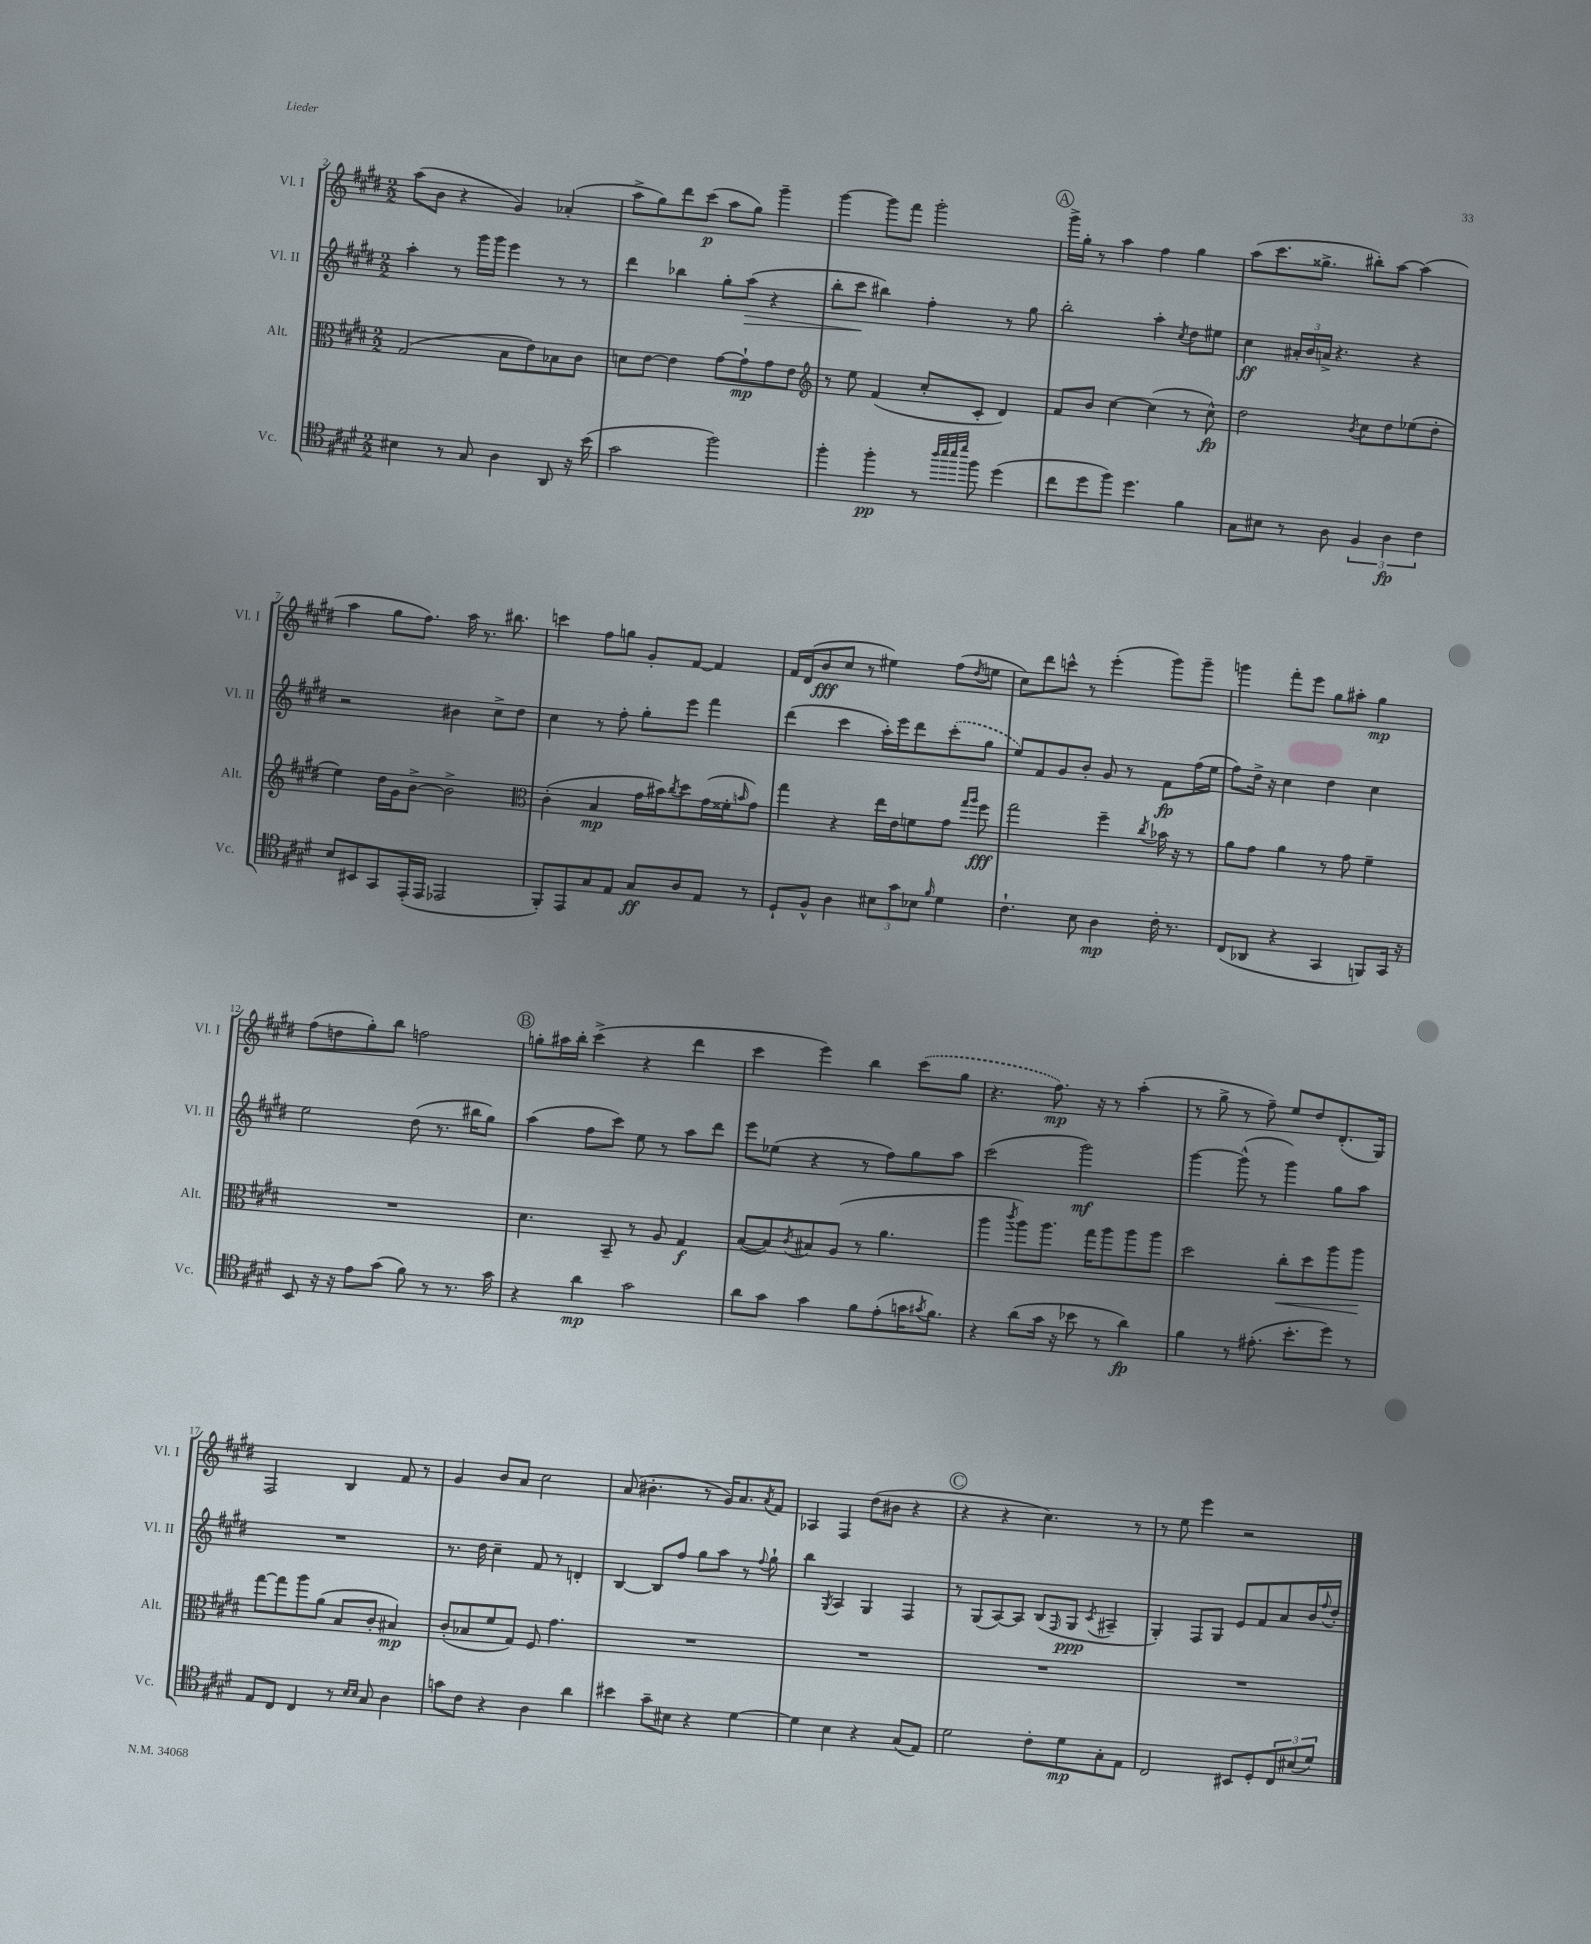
<<
\new StaffGroup <<
\new Staff = "s0" \with { instrumentName = "Vl. I" shortInstrumentName = "Vl. I" } {
    \clef treble \key e \major \numericTimeSignature \time 2/2
    a''8( b'8 r4 gis'4) aes'4-.( |
    a''8-> gis''8) dis'''8 cis'''8\p( a''8 gis''8) gis'''4-- |
    gis'''4~ gis'''8 fis'''8 gis'''2-. |
    \mark \markup { \circle "A" } gis'''16-> gis''16-. r8 a''4 fis''4 gis''4 |
    a''8( cis'''8. gisis''8.-> bis''8-.) a''8~ a''4( |
    a''4 gis''8 fis''8.) a''16 r8. bis''8. |
    c'''4 fis''8 g''8 gis'8-. fis'8~ fis'4 |
    fis'16 dis'16( b'8\fff cis''8 r8 eis''4) fis''8( \acciaccatura { dis''8 } e''8 |
    cis''8) dis'''8 c'''8-^ r8 e'''4-.( gis'''8) gis'''8-- |
    g'''4 fis'''8-. e'''8 gis''8 ais''8-. gis''4\mp |
    fis''8( d''8 gis''8-.) b''8 f''2 |
    \mark \markup { \circle "B" } g''8-. ais''16 b''16-. cis'''4->( r4 dis'''4 |
    cis'''4 e'''4) b''4 \once \slurDashed cis'''8( gis''8 |
    r4. fis''8.\mp) r16 r8 a''4-.( |
    r8 gis''8-> r8 fis''8--) e''8 dis''8 dis'8.-.( gis16) |
    fis2 b4 fis'8 r8 |
    gis'4 b'8 a'8 cis''2 |
    a'8( bis'4.-. r8 gis'16) a'8. \acciaccatura { a'8 } fis'8 |
    aes4 fis4 dis''8( bis'8 r4 |
    \mark \markup { \circle "C" } r4 r4 cis''4.) r8 |
    r8 e''8 e'''4 r2 \bar "|." |
}
\new Staff = "s1" \with { instrumentName = "Vl. II" shortInstrumentName = "Vl. II" } {
    \clef treble \key e \major \numericTimeSignature \time 2/2
    a''4-. r8 gis'''16 gis'''16 e'''4 r8 r8 |
    dis'''4 bes''4 gis''8-. a''8\>( r4 |
    b''8-. cis'''8\! bis''4) fis''4-. r8 gis''8 |
    \mark \markup { \circle "A" } b''2-. a''4-. \acciaccatura { cis''8 } dis''8 eis''8 |
    cis''4\ff \tuplet 3/2 { ais'16-. b'16 a'16-> } r4. r4 |
    r2 bis'4 cis''8-> dis''8 |
    cis''4 r8 fis''8-. gis''8-. e'''8 fis'''4 |
    dis'''4( cis'''4 a''16-.) e'''16 dis'''8 \once \slurDashed cis'''8-.( gis''8 |
    e''8) fis'8 gis'8 b'8-. gis'8 r8 fis'8\fp fis''16( e''16 |
    fis''8) dis''16-> r16 cis''4 dis''4 cis''4 |
    e''2 dis''8( r8. bis''16 gis''8) |
    \mark \markup { \circle "B" } a''4( fis''8 cis'''8) e''8 r8 a''8 dis'''8 |
    e'''8 ees''8( r4 r8 fis''8) gis''8 a''8 |
    cis'''2( gis'''2\mf) |
    gis'''4~ gis'''8-^( r8 gis'''4) gis''8 a''8 |
    R1 |
    r8. dis''16 cis''4-- fis'8 r8 d'4-. |
    b4~ b8 fis''8 gis''8 a''8 r8 \appoggiatura { fis''8 } gis''8-! |
    b''4 \acciaccatura { gis8 } a4 gis4 fis4 |
    \mark \markup { \circle "C" } r8 gis8( a8~) a8 b8( \grace { fis16 } gis8\ppp \acciaccatura { cis'8 } ais4-- |
    gis4-.) fis8 gis8 e'8 fis'8 a'8 b'16 \appoggiatura { fis''8 } dis''16-. \bar "|." |
}
\new Staff = "s2" \with { instrumentName = "Alt." shortInstrumentName = "Alt." } {
    \clef alto \key e \major \numericTimeSignature \time 2/2
    gis2( b8 e'8) bes8 cis'8 |
    d'8 e'8~ e'4 gis'8~ gis'8-!\mp gis'8 e'8 |
    \clef treble r8 e''8 fis'4( cis''8-. cis'8-. dis'4) |
    \mark \markup { \circle "A" } fis'8 b'8 cis''4~ cis''4( r8 cis''8-^\fp) |
    dis''2 \acciaccatura { b'8 } cis''8 dis''8 ees''8( dis''8-. |
    e''4) dis''16 gis'16 b'8~-> b'2-> |
    \clef alto cis'4-.( b4\mp gis'16 bis'16) \acciaccatura { cis''8 } dis''8 gis'16( fisis'16-. \grace { b'16 } gis'8) |
    gis''4 r4 e''16 e'16 f'8 gis'8 \grace { gis''16 a''16 } fis''8\fff |
    gis''2 fis''4-- \acciaccatura { cis''8 } bes'16 r16 r8 |
    a'8 gis'8 a'4 r8 gis'8 fis'4-- |
    R1 |
    \mark \markup { \circle "B" } dis'4. b,8-- r8 a8 gis4\f |
    b8~( b8) \acciaccatura { cis'8 } bis8 a8( r8 a'4. |
    a''4 \acciaccatura { cis'''8 } a''8) a''8. gis''16 a''8 a''8 a''8 |
    dis''2 cis''8-.\< dis''8 a''8 a''8\! |
    gis''8~ gis''8 a''8 a'8( b8 cis'8-. bis4\mp) |
    cis'8-.( bes8 fis'8 gis8) fis8 gis'4. |
    R1 |
    R1 |
    \mark \markup { \circle "C" } R1 |
    R1 \bar "|." |
}
\new Staff = "s3" \with { instrumentName = "Vc." shortInstrumentName = "Vc." } {
    \clef tenor \key e \major \numericTimeSignature \time 2/2
    bis4 r8 gis8 a4 a,8 r16 b'16( |
    gis'2 fis''2) |
    fis''4-. fis''4-.\pp r8 \grace { a''32 b''32 b''32 dis'''32 } fis''8 dis''4( |
    \mark \markup { \circle "A" } cis''8 dis''8 fis''8) dis''4. fis'4 |
    gis8 bis8 r8 a8 \tuplet 3/2 { fis4 a4\fp cis'4 } |
    b8 bis,8 gis,8 e,16-.( e,16 ees,2 |
    fis,8-.) e,8 gis8 e8 gis8\ff a8 e8 r8 |
    dis8-! fis8-^ a4 \tuplet 3/2 { bis8 gis'8 bes8 } \grace { fis'16 } dis'4 |
    cis'4.-! b8 a4\mp cis'16-. r8. |
    cis8( aes,8 r4 gis,4 f,8) gis,16 r16 |
    b,8 r16 r16 e'8 gis'8( fis'8) r8 r8. gis'16 |
    \mark \markup { \circle "B" } r4 a'4\mp gis'2 |
    a'8 gis'8 gis'4 fis'8 e'8-.( g'16 \acciaccatura { gis'8 } fis'8.) |
    r4 a'8( gis'16 r16 bes'8 r8 a'4\fp) |
    fis'4 r8 eis'8.-.( b'8.-. dis''8) r8 |
    e8 cis8 cis4 r8 \grace { b16 b16 } gis8 a4 |
    g'8 cis'8 r4 a4 a'4 |
    bis'4 gis'8-- bis8 r4 dis'4~ |
    dis'4 b4 r4 gis8( e8) |
    \mark \markup { \circle "C" } dis'2 cis'8-. dis'8\mp gis8-. e8 |
    cis2 bis,8 dis8-. \tuplet 3/2 { cis8 bis8( dis'8) } \bar "|." |
}
>>
>>
\layout { \context { \Score currentBarNumber = #2 } }
